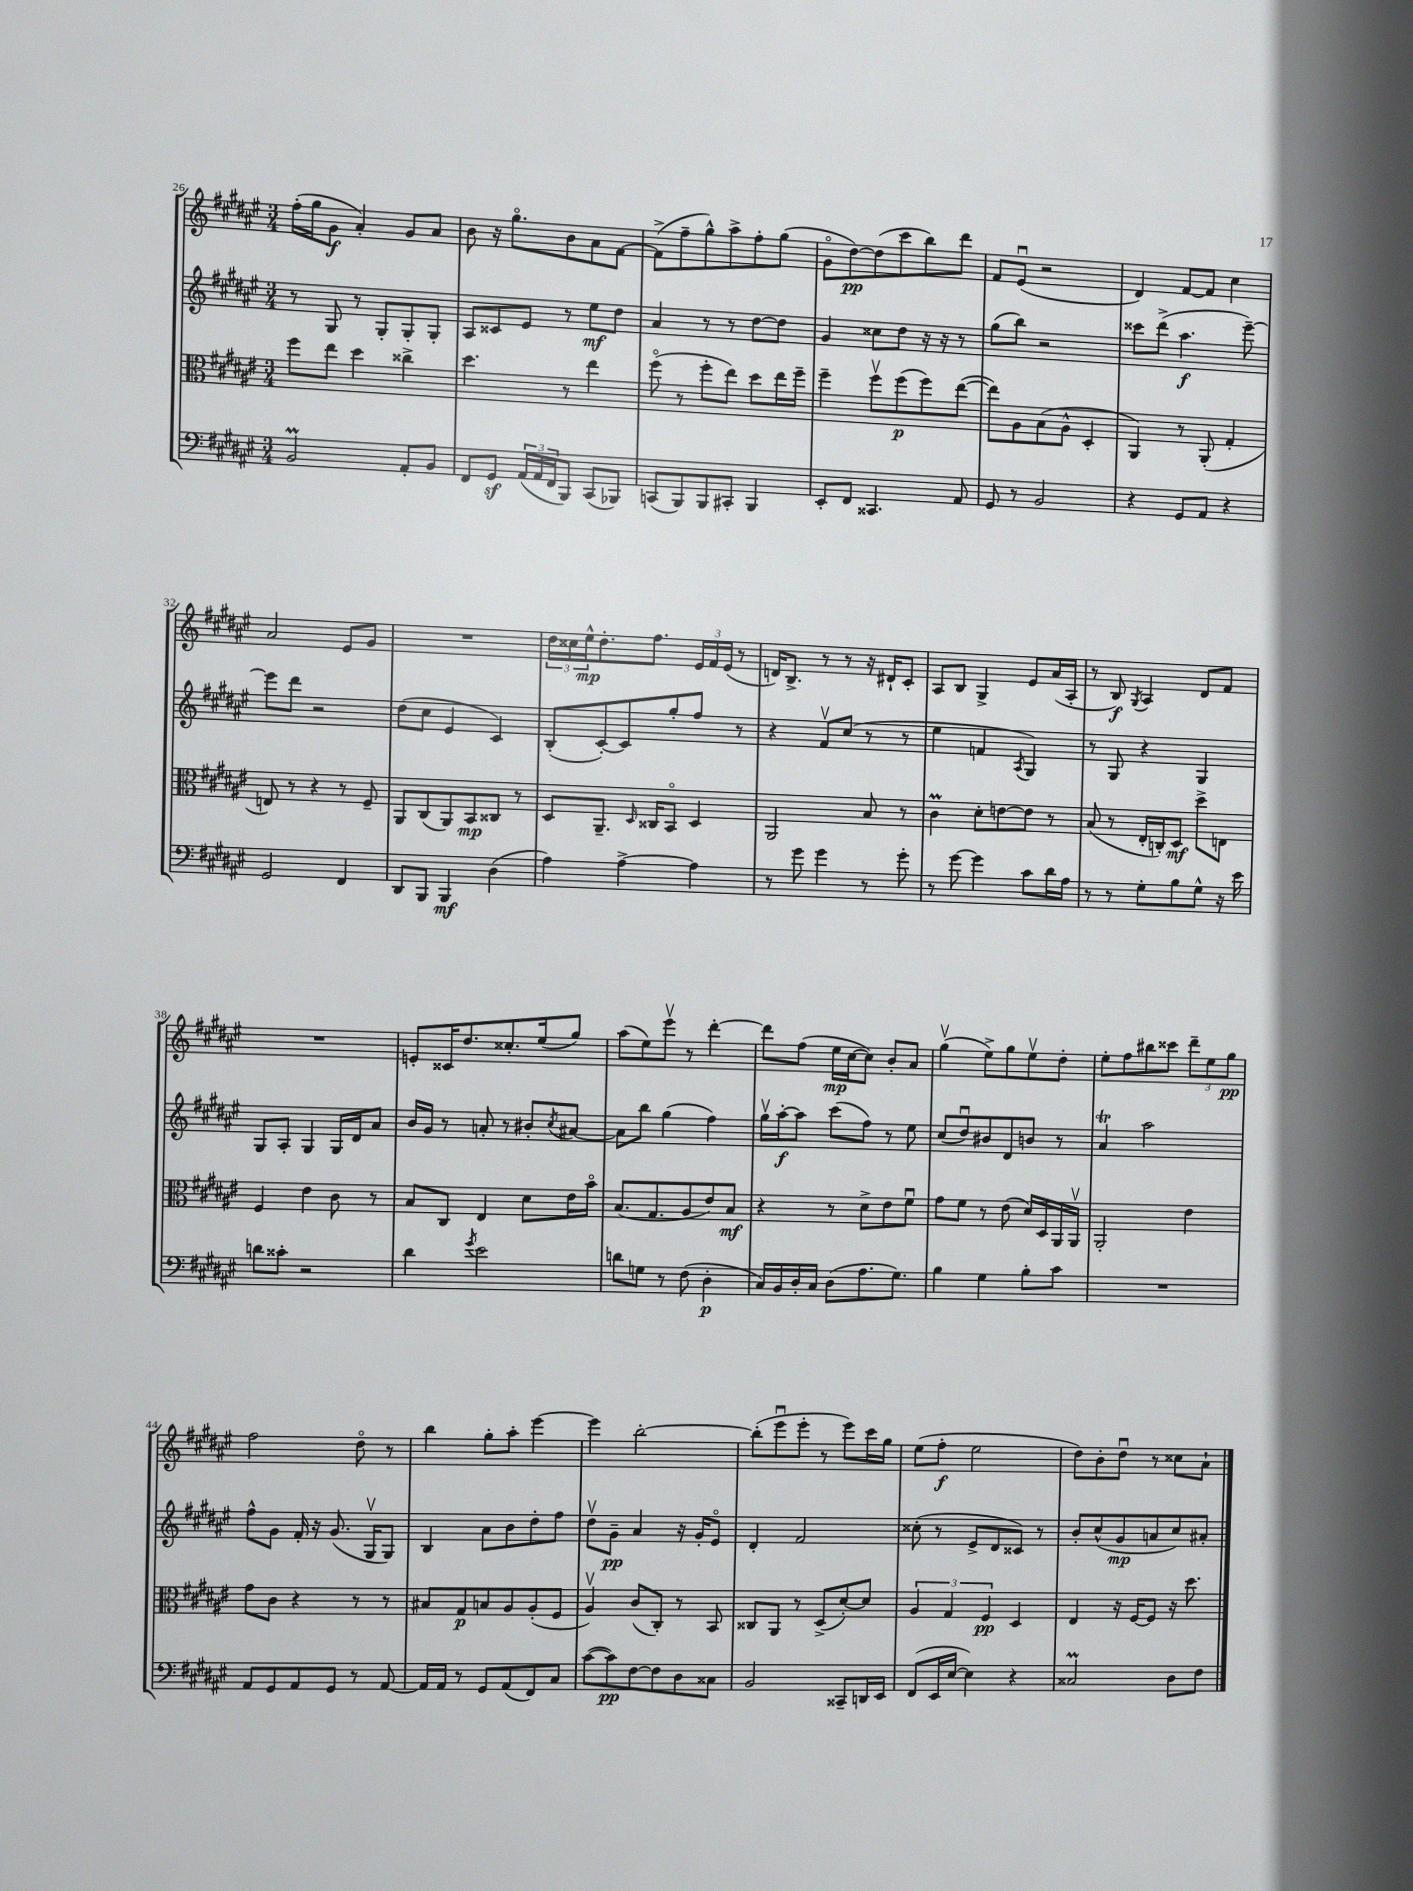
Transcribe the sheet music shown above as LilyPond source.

<<
\new StaffGroup <<
\new Staff = "s0" {
    \clef treble \key fis \major \numericTimeSignature \time 3/4
    fis''16-.( gis''16 gis'8\f ais'4-.) gis'8 ais'8 |
    b'8 r16 gis''8.\flageolet b'8 ais'8 fis'8~ |
    fis'8->( fis''8-- gis''8-^) ais''8-> fis''8-. gis''8( |
    gis'8\flageolet dis''8~\pp) dis''8( cis'''8 b''8) dis'''8 |
    fis'8 eis'8\downbow( r2 |
    dis'4) fis'8~ fis'8 cis''4 |
    ais'2 eis'8 gis'8 |
    R2. |
    \tuplet 3/2 { dis''16 cisis''16 eis''16-^\mp } dis''8.-. fis''8. \tuplet 3/2 { eis'16 fis'16 eis'16( } r8 |
    d'16) b8.-> r8 r8 r16 dis'16-! cis'8-. |
    ais8 b8 gis4-> eis'8 ais'16( ais16-. |
    r8 b8\f) \acciaccatura { gis8 } ais4 dis'8 fis'8 |
    R2. |
    e'8-. cisis'16 dis''8. cisis''8.-. eis''16( gis''8) |
    ais''8( eis''8) eis'''8\upbow r8 dis'''4~-. |
    dis'''8 fis''8( eis''16\mp cis''16~ cis''8) b'8-. ais'8 |
    gis''4\upbow( eis''8->) gis''8 eis''8\upbow dis''8-. |
    eis''8-. fis''8 bis''8 cisis'''8 \tuplet 3/2 { dis'''8-- eis''8 gis''8\pp } |
    fis''2 dis''8\flageolet r8 |
    b''4 gis''8-. ais''8-. eis'''4~ |
    eis'''4 b''2~-. |
    b''8-.( eis'''8\downbow eis'''8-. r8 eis'''8) cis'''16 gis''16 |
    eis''8( fis''8-.\f eis''2 |
    dis''8) b'8-. dis''8\downbow r8 cisis''8 ais'8-! \bar "|." |
}
\new Staff = "s1" {
    \clef treble \key fis \major \numericTimeSignature \time 3/4
    r8 gis8 r8 gis8-. gis8-. gis8-. |
    ais8 cisis'8 eis'8 r8 eis''8\mf dis''8 |
    ais'4 r8 r8 dis''8~ dis''8 |
    gis'4 cisis''8 dis''8 r16 r16 r8 |
    gis''8( b''8) r2 |
    cisis'''8 dis'''8->( ais''4.\f eis'''8~--) |
    eis'''8 dis'''8 r2 |
    dis''8( cis''8 eis'4 cis'4) |
    b8-.( cis'8~-.) cis'8 gis''8-. fis''8 r8 |
    r4 fis'8\upbow cis''8( r8 r8 |
    eis''4 f'4 \acciaccatura { ais8 } gis4) |
    r8 gis8 r4 gis4 |
    gis8 ais8-. gis4 gis16 dis'16 ais'8 |
    b'16 gis'16 r8 a'8-. r8 bis'8-. \acciaccatura { cis''8 } ais'8~ |
    ais'8 b''8 gis''4( fis''4) |
    gis''16\upbow ais''16~-.\f ais''8 cis'''8( fis''8) r8 eis''8 |
    cis''8( dis''8\downbow) bis'8 dis'8 b'8 r8 |
    ais'4\trill ais''2 |
    fis''8-^ gis'8 fis'16-. r16 gis'8.( gis16\upbow gis8) |
    b4 ais'8 b'8 dis''8-. fis''8 |
    dis''8\upbow gis'8--\pp ais'4 r16 gis'16-. eis'8\flageolet |
    dis'4-. fis'2 |
    cisis''8-.( r8 eis'8-> dis'8 cisis'8) r8 |
    b'8-. cis''8-^( gis'8\mp a'8 cis''8) ais'8-. \bar "|." |
}
\new Staff = "s2" {
    \clef alto \key fis \major \numericTimeSignature \time 3/4
    fis''8 eis''8 dis''4 cisis''4-> |
    dis''4. r8 eis''4 |
    fis''8\flageolet( r8 fis''8-. eis''8) dis''8 eis''16 fis''16-- |
    fis''4-- fis''8\upbow fis''8\p( fis''8) eis''8~( |
    eis''8) ais8 b8( ais8-^ dis4-. |
    ais,4) r8 ais,8-.( gis4-. |
    e8) r8 r4 r8 fis8-- |
    ais,8 cis8( ais,8) b,8\mp cisis8 r8 |
    dis8 ais,8.-- \grace { dis16 } cisis16 b,8\flageolet dis4 |
    ais,2 b8 r8 |
    cis'4\prall dis'8-. e'8~ e'8 r8 |
    b8( r8 eis16-. c16-.) dis8\mf dis''8-> e8 |
    fis4 eis'4 cis'8 r8 |
    b8 cis8 eis4 dis'8 eis'16 b'16\flageolet |
    b8.( gis8. ais8 eis'8) b8\mf |
    r4 r8 dis'8-> eis'8 fis'8\downbow |
    gis'8 fis'8 r8 eis'8( dis'16) dis16 ais,16 ais,16\upbow |
    ais,2-. eis'4 |
    gis'8 cis'8 r4 r8 r8 |
    bis8 gis8\p b8 ais8 ais8-.( fis8 |
    ais4\upbow) cis'8( cis8-.) r8 b,8 |
    cisis8 ais,8 r8 dis8->( dis'8~-.) dis'8 |
    \tuplet 3/2 { ais4 gis4 fis4\pp } dis4 |
    eis4 r16 fis16~ fis8 r16 dis''8. \bar "|." |
}
\new Staff = "s3" {
    \clef bass \key fis \major \numericTimeSignature \time 3/4
    b,2\prall ais,8-. b,8 |
    fis,8 gis,8\sf \tuplet 3/2 { ais,16( ais,16 fis,16 } b,,8) cis,8( bes,,8) |
    c,8( b,,8) b,,8 cis,8-. b,,4 |
    eis,8-. fis,8 cisis,4. ais,8 |
    gis,8 r8 b,2 |
    r4 gis,8 ais,8 r4 |
    gis,2 fis,4 |
    dis,8 b,,8 b,,4\mf dis4( |
    ais4) ais4~-> ais4 |
    r8 gis'8 gis'4 r8 gis'8-. |
    r8 gis'8~ gis'4 cis'8 dis'16 ais16 |
    r8 r8 gis8-. b8 gis8-^ r16 eis'16 |
    d'8 cisis'8-. r2 |
    dis'4 \acciaccatura { gis'8 } eis'2 |
    d'8 g8 r8 fis8( dis4-.\p |
    cis16) b,16 dis16-. cis16 dis8( ais8. gis8.) |
    b4 gis4 b8-. cis'8 |
    R2. |
    ais,8 gis,8 ais,8 gis,8 r8 ais,8~ |
    ais,16 ais,16 r8 gis,8 ais,8( fis,8) cis8 |
    cis'8~( cis'8\pp) fis8~ fis8 dis8 cisis8 |
    b,2 cisis,8-- d,16 eis,16 |
    fis,8( eis,16 eis16~ eis4) r4 |
    cisis2\prall dis8 fis8 \bar "|." |
}
>>
>>
\layout { \context { \Score currentBarNumber = #26 } }
